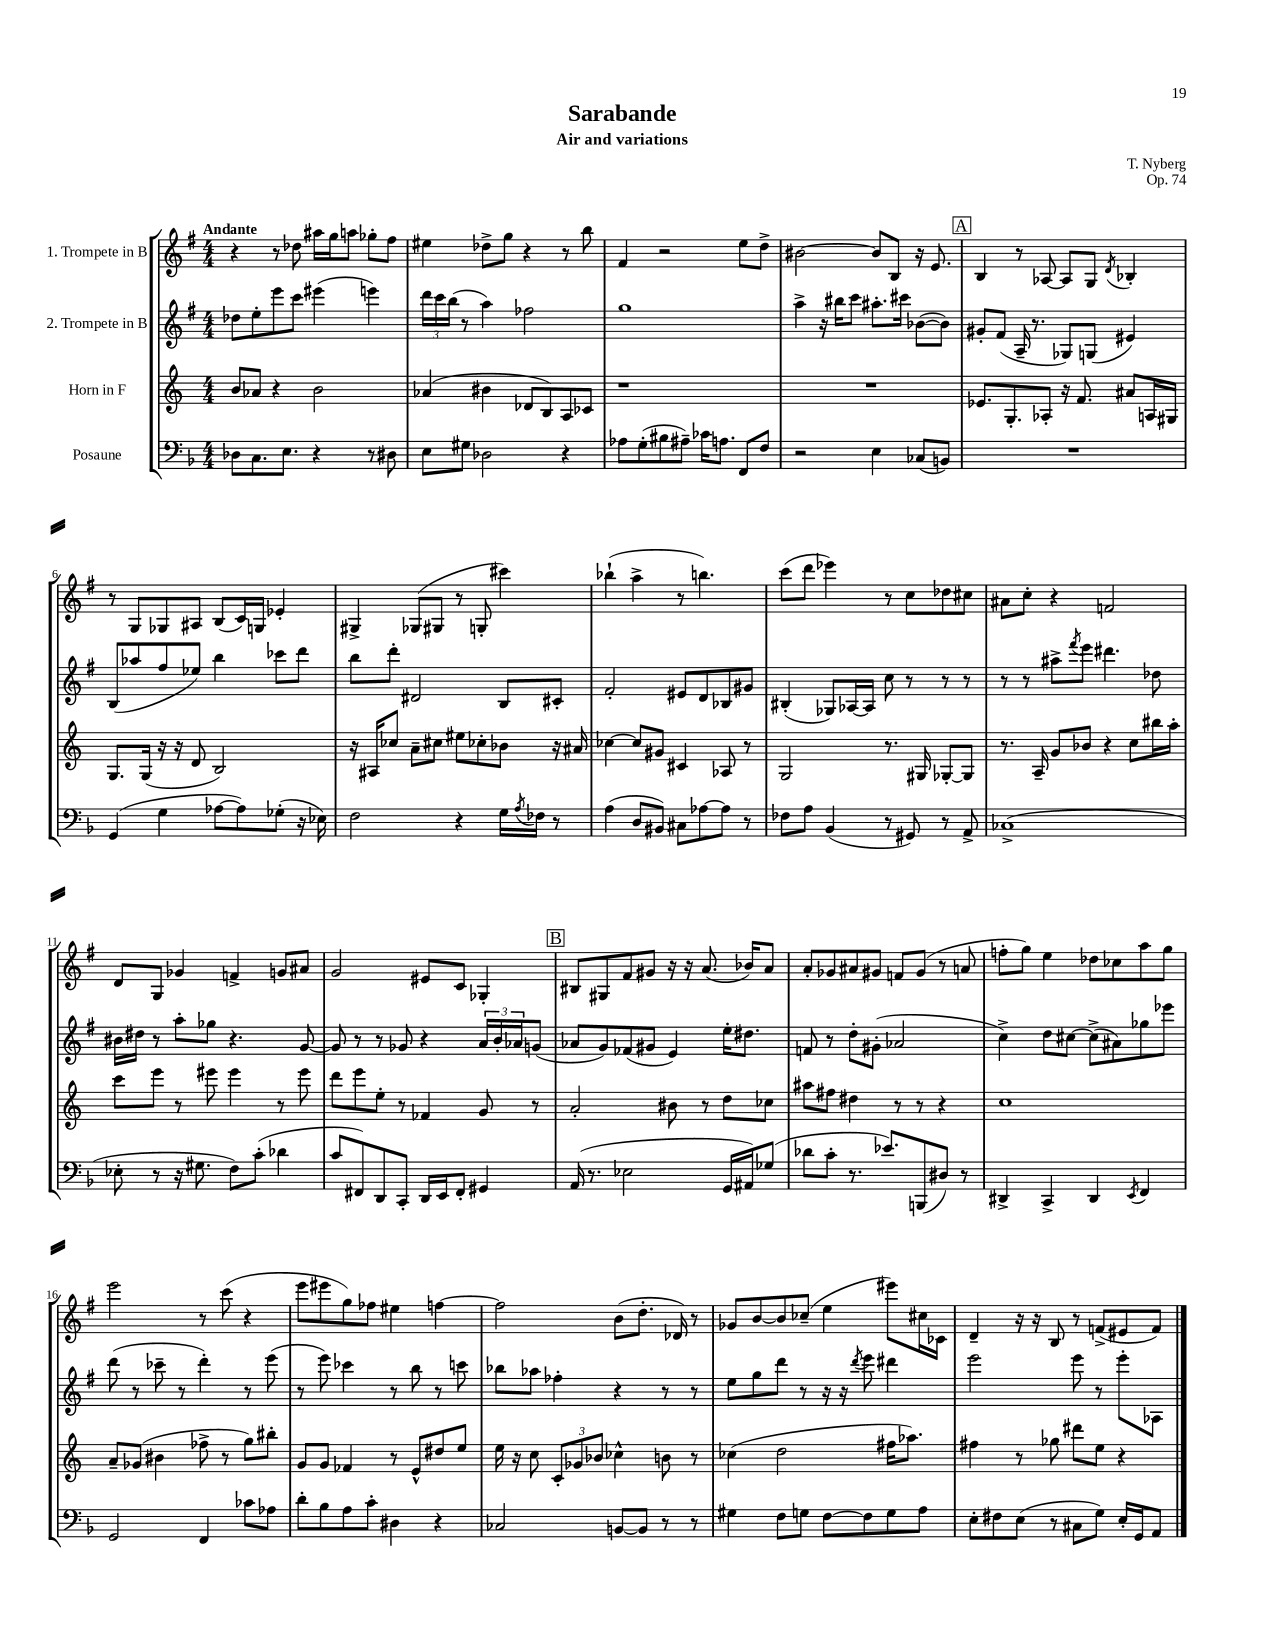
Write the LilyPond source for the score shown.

\header { title = "Sarabande" composer = "T. Nyberg" subtitle = "Air and variations" opus = "Op. 74" }
<<
\new StaffGroup <<
\new Staff = "s0" \with { instrumentName = "1. Trompete in B" } {
    \clef treble \key g \major \numericTimeSignature \time 4/4 \tempo "Andante"
    r4 r8 des''8 ais''16 g''16 a''8 ges''8-. fis''8 |
    eis''4 des''8-> g''8 r4 r8 b''8 |
    fis'4 r2 e''8 d''8-> |
    bis'2~ bis'8 b8 r16 e'8. |
    \mark \markup { \box "A" } b4 r8 aes8~ aes8 g8 \acciaccatura { d'8 } bes4-. |
    r8 g8 ges8 ais8 b8( c'16) g16 ees'4-. |
    gis4-> ges8( gis8 r8 g8-. cis'''4) |
    bes''4-!( a''4-> r8 b''4.) |
    c'''8( d'''8 ees'''4) r8 c''8 des''8 cis''8 |
    ais'8 c''8-. r4 f'2 |
    d'8 g8 ges'4 f'4-> g'8 ais'8 |
    g'2 eis'8 c'8 ges4-. |
    \mark \markup { \box "B" } bis8 gis8 fis'8 gis'8 r16 r16 a'8.( bes'16) a'8 |
    a'8-. ges'8 ais'8 gis'8 f'8 gis'8( r8 a'8 |
    f''8-. g''8) e''4 des''8 ces''8 a''8 g''8 |
    e'''2 r8 c'''8( r4 |
    e'''8 eis'''8 g''8) fes''8 eis''4 f''4~ |
    f''2 b'8( d''8.-. des'16) r8 |
    ges'8 b'8~ b'8 ces''8--( e''4 eis'''8) cis''16 ces'16 |
    d'4-- r16 r16 b8 r8 f'8->( eis'8 f'8) \bar "|." |
}
\new Staff = "s1" \with { instrumentName = "2. Trompete in B" } {
    \clef treble \key g \major \numericTimeSignature \time 4/4
    des''8 e''8-. e'''8 c'''8 eis'''4( e'''4) |
    \tuplet 3/2 { d'''16 c'''16 b''16( } r8 a''4) fes''2 |
    g''1 |
    a''4-> r16 bis''16 c'''8 ais''8.-. cis'''16 bes'8~( bes'8) |
    \mark \markup { \box "A" } gis'8-. fis'8( a16-- r8. ges8) g8( eis'4) |
    b8( aes''8 fis''8 ees''8) b''4 ces'''8 d'''8 |
    b''8 d'''8-. dis'2 b8 cis'8-. |
    fis'2-. eis'8 d'8 bes8 gis'8 |
    bis4-.( ges8) aes16~ aes16 c''8 r8 r8 r8 |
    r8 r8 ais''8-> \acciaccatura { fis'''8 } e'''8 dis'''4. des''8 |
    bis'16 dis''16 r8 a''8-. ges''8 r4. g'8~ |
    g'8 r8 r8 ges'8 r4 \tuplet 3/2 { a'16 b'16-. aes'16 } g'8( |
    \mark \markup { \box "B" } aes'8 g'8) fes'8( gis'8 e'4) e''16-. dis''8. |
    f'8 r8 d''8-. gis'8-.( aes'2 |
    c''4->) d''8 cis''8~ cis''8->( ais'8) ges''8 ees'''8 |
    d'''8( r8 ces'''8-- r8 d'''4-.) r8 e'''8( |
    r8 e'''8) ces'''4 r8 b''8 r8 c'''8 |
    bes''8 aes''8 fes''4-. r4 r8 r8 |
    e''8 g''8 d'''8 r8 r16 r16 \acciaccatura { d'''8 } e'''8 dis'''4 |
    e'''2 e'''8 r8 e'''8-. aes8 \bar "|." |
}
\new Staff = "s2" \with { instrumentName = "Horn in F" } {
    \clef treble \key c \major \numericTimeSignature \time 4/4
    b'8 aes'8 r4 b'2 |
    aes'4( bis'4 des'8 b8) a8 ces'8 |
    r1 |
    R1 |
    \mark \markup { \box "A" } ees'8. g8.-. aes8-. r16 f'8. ais'8 a16 gis16 |
    g8. g16( r16 r16 d'8 b2) |
    r16 ais16 ces''8 a'8-- cis''8 eis''8 ces''8-. bes'8 r16 ais'16 |
    ces''4~ ces''8 gis'8 cis'4 aes8 r8 |
    g2 r8. gis16 ges8~-. ges8 |
    r8. a16-- g'8 bes'8 r4 c''8 bis''16 a''16-. |
    c'''8 e'''8 r8 eis'''8 eis'''4 r8 eis'''8 |
    d'''8 e'''8 e''8-. r8 fes'4 g'8 r8 |
    \mark \markup { \box "B" } a'2-. bis'8 r8 d''8 ces''8 |
    ais''8 fis''8 dis''4 r8 r8 r4 |
    c''1 |
    a'8-- ges'8( bis'4 fes''8-> r8 g''8) bis''8-. |
    g'8 g'8 fes'4 r8 e'8-^ dis''8 e''8 |
    e''16 r16 c''8 \tuplet 3/2 { c'8-. ges'8 bes'8 } ces''4-^ b'8 r8 |
    ces''4( d''2 fis''16 aes''8.) |
    fis''4 r8 ges''8 dis'''8 e''8 r4 \bar "|." |
}
\new Staff = "s3" \with { instrumentName = "Posaune" } {
    \clef bass \key f \major \numericTimeSignature \time 4/4
    des8 c8. e8. r4 r8 dis8 |
    e8 gis8 des2 r4 |
    aes8 g8-.( bis8 ais8--) ces'16 a8. f,8 f8 |
    r2 e4 ces8( b,8) |
    \mark \markup { \box "A" } R1 |
    g,4( g4 aes8~ aes8) ges8-.( r16 ees16) |
    f2 r4 g16 \acciaccatura { a8 } fes16 r8 |
    a4( d8 bis,8) cis8 aes8~ aes8 r8 |
    fes8 a8 bes,4( r8 gis,8) r8 a,8-> |
    ces1->( |
    ees8-. r8 r16 gis8. f8) c'8-.( des'4 |
    c'8 fis,8) d,8 c,8-. d,16 e,16 fis,8-. gis,4 |
    \mark \markup { \box "B" } a,16( r8. ees2 g,16 ais,16) ges8( |
    des'8 c'8-. r8. ees'8.) b,,8( dis8) r8 |
    dis,4-> c,4-> dis,4 \acciaccatura { e,8 } f,4 |
    g,2 f,4 ces'8 aes8 |
    d'8-. bes8 a8 c'8-. dis4 r4 |
    ces2 b,8~ b,8 r8 r8 |
    gis4 f8 g8 f8~ f8 g8 a8 |
    e8-. fis8 e8( r8 cis8 g8) e16-. g,16 a,8 \bar "|." |
}
>>
>>
